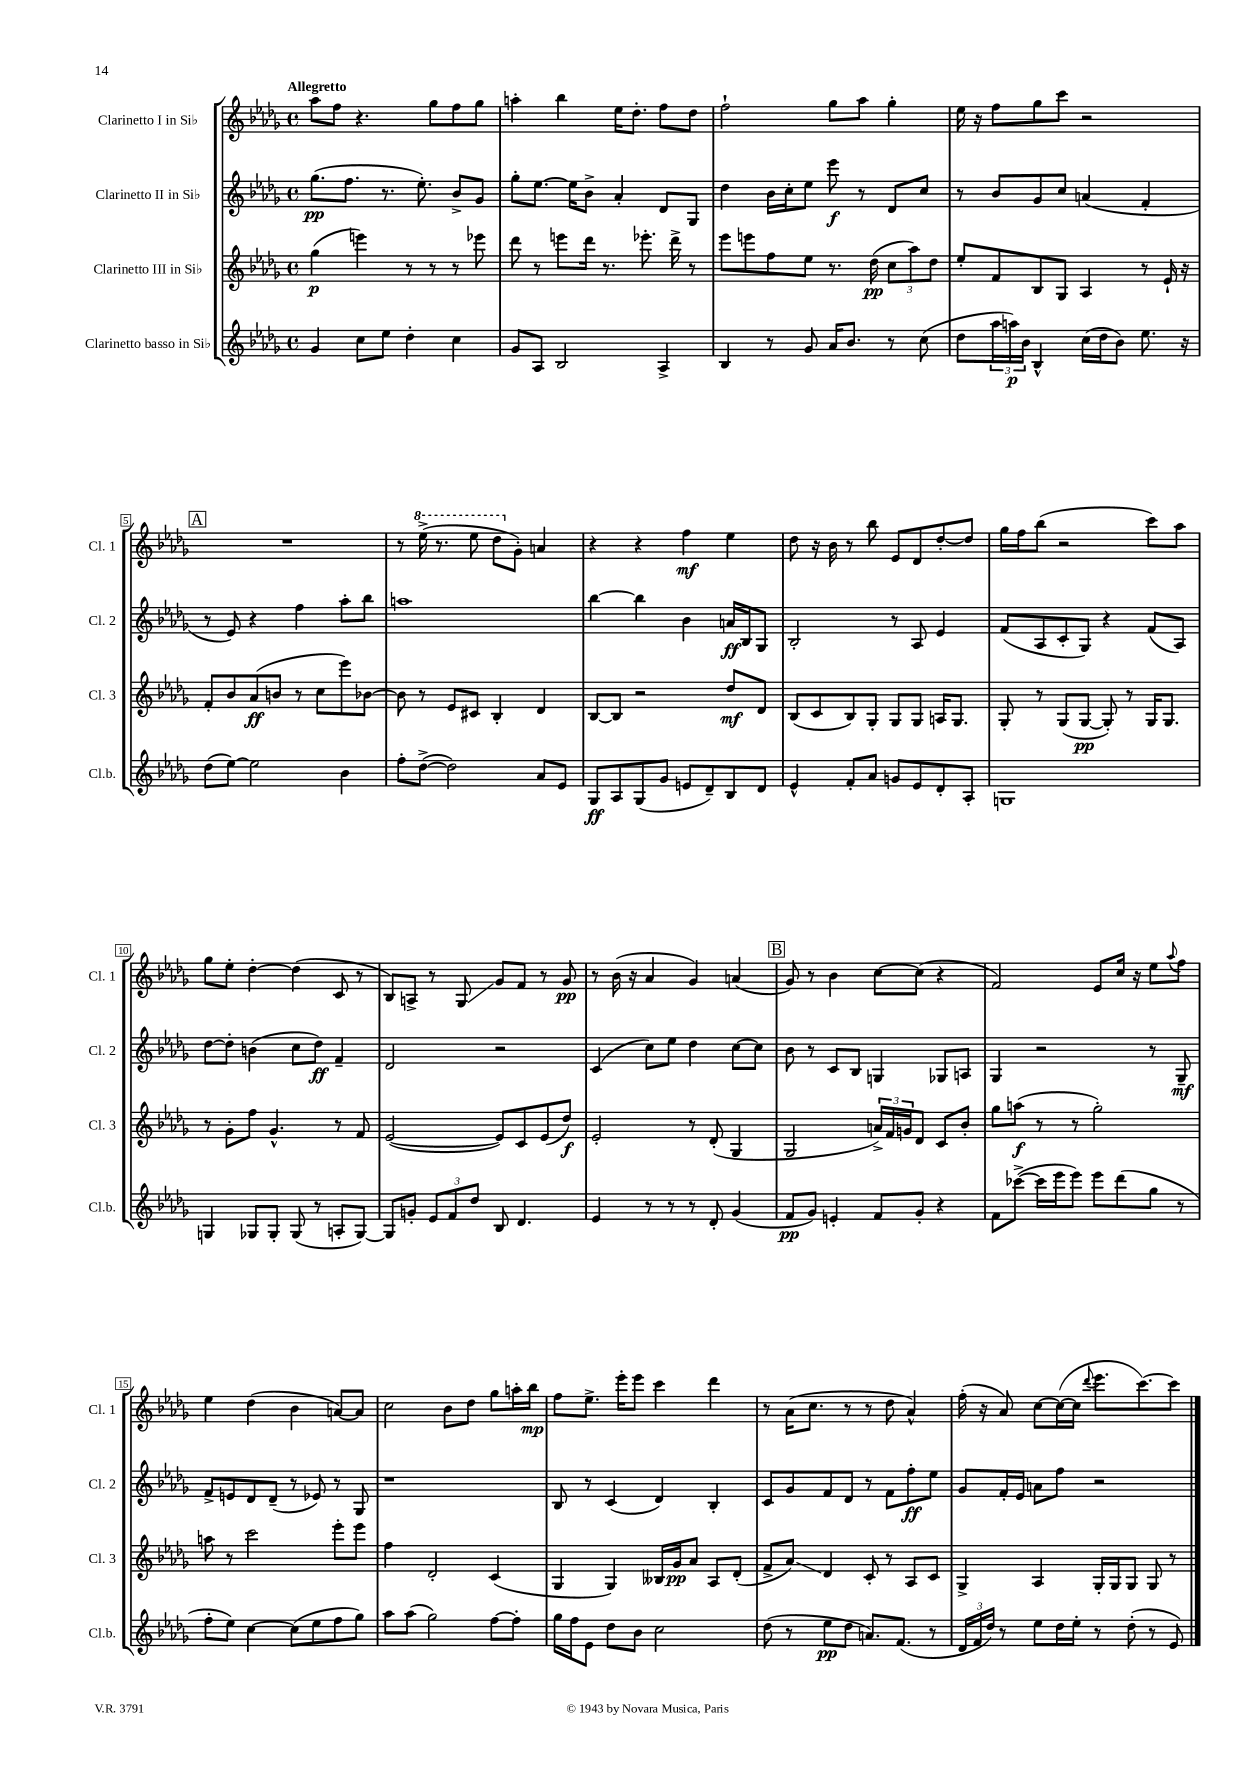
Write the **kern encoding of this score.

**kern	**kern	**kern	**kern
*staff4	*staff3	*staff2	*staff1
*clefG2	*clefG2	*clefG2	*clefG2
*k[b-e-a-d-g-]	*k[b-e-a-d-g-]	*k[b-e-a-d-g-]	*k[b-e-a-d-g-]
*M4/4	*M4/4	*M4/4	*M4/4
*met(c)	*met(c)	*met(c)	*met(c)
4g-	(4gg-	(8.gg-	8aa-
.	.	.	8ff
.	.	8.ff	.
8cc	4eee)	.	4.r
8ee-	.	8.r	.
4dd-'	8r	.	.
.	.	8.ee-')	.
.	8r	.	8gg-
4cc	8r	8b-^	8ff
.	8eee-	8g-	8gg-
=	=	=	=
8g-	8ddd-	8gg-'	4aa'
8A-	8r	[8.ee-	.
2B-	8eee	.	4bb-
.	.	16ee-]	.
.	16ddd-	8b-^	.
.	8.r	.	.
.	.	4a-'	16ee-
.	.	.	8.dd-'
.	8.eee-'	.	.
4A-^	.	8d-	8ff
.	16ddd-^	.	.
.	8r	8G-	8dd-
=	=	=	=
4B-	8eee-	4dd-	2ff`
.	8eee	.	.
8r	8ff	16b-	.
.	.	16cc'	.
8g-	8ee-	8ee-	.
16a-	8.r	8eee-	8gg-
8.b-	.	.	.
.	.	8r	8aa-
.	(16dd-	.	.
8r	12cc	8d-	4gg-'
.	12aa-)	.	.
(8cc	.	8cc	.
.	12dd-	.	.
=	=	=	=
8dd-	8ee-'	8r	16ee-
.	.	.	16r
24aa-	8f	8b-	8ff
24aa)	.	.	.
24b-	.	.	.
4B-^^	8B-	8g-	8gg-
.	8G-	8cc	8ccc
(16cc	4A-	(4a	2r
16dd-	.	.	.
8b-)	.	.	.
8.ee-	8r	4f'	.
.	16e-`	.	.
16r	16r	.	.
=	=	=	=
(8dd-	8f'	8r	1r
[8ee-)	8b-	8e-)	.
2ee-]	(8a-	4r	.
.	8b	.	.
.	8r	4ff	.
.	8cc	.	.
4b-	8eee-)	8aa-'	.
.	[8b-	8bb-	.
=	=	=	=
8ff'	8b-]	1aa	8r
([8dd-^	8r	.	(16eee-^
.	.	.	8.r
2dd-])	8e-	.	.
.	8c#	.	8eee-
.	4B-'	.	8ddd-
.	.	.	8g-')
8a-	4d-	.	4a
8e-	.	.	.
=	=	=	=
8G-	[8B-	[4bb-	4r
8A-	8B-]	.	.
(8G-	2r	4bb-]	4r
8g-	.	.	.
8e	.	4b-	4ff
8d-~)	.	.	.
8B-	8dd-	16a	4ee-
.	.	16B-	.
8d-	8d-	8G-	.
=	=	=	=
4e-^^	(8B-	2B-'	8dd-
.	8c	.	16r
.	.	.	16b-
8f'	8B-)	.	8r
8a-	8G-'	.	8bb-
8g	8G-	8r	8e-
8e-	8G-	8A-	8d-
8d-'	16A	4e-	[8dd-'
.	8.G-	.	.
8A-'	.	.	8dd-]
=	=	=	=
1G	8G-'	(8f	16gg-
.	.	.	16ff
.	8r	8A-	(8bb-
.	(8G-	8c'	2r
.	[8G-	8G-)	.
.	8G-'])	4r	.
.	8r	.	.
.	16G-	(8f	8ccc)
.	8.G-	.	.
.	.	8A-)	8aa-
=	=	=	=
4G	8r	[8dd-	8gg-
.	8g-'	8dd-']	8ee-'
8G-	8ff	(4b	[4dd-'
8G-'	4.g-^^	.	.
(8G-	.	8cc	(4dd-]
8r	.	8dd-)	.
8A'	8r	4f~	8c
[8G-)	8f	.	8r
=	=	=	=
8G-]	([2e-	2d-	8B-)
8g'	.	.	8A^
12e-	.	.	8r
12f	.	.	.
.	.	.	8G-
12dd-	.	.	.
8B-	8e-])	2r	8g-
4.d-	8c	.	8f
.	(8e-	.	8r
.	8dd-)	.	8g-
=	=	=	=
4e-	2e-'	(4c	8r
.	.	.	(16b-
.	.	.	16r
8r	.	8cc)	4a-
8r	.	8ee-	.
8r	8r	4dd-	4g-)
8d-'	(8d-'	.	.
(4g-	4G-	[8cc	(4a
.	.	8cc]	.
=	=	=	=
8f	2G-	8b-	8g-)
8g-)	.	8r	8r
4e'	.	8c	4b-
.	.	8B-	.
8f	24a^)	4G	[8cc
.	24f	.	.
.	24g	.	.
8g-'	8d-	.	(8cc]
4r	8c	8G-	4r
.	8b-'	8A	.
=	=	=	=
8f	8gg-	4G-	2f)
([8ccc-^	(8aa	.	.
16ccc-]	8r	2r	.
16eee-	.	.	.
8eee-)	8r	.	.
8eee-	2gg-')	.	8e-
(8ddd-	.	.	16cc
.	.	.	16r
8gg-	.	8r	8ee-
.	.	.	8qqaa-
8r	.	8G-~	8ff
=	=	=	=
8ff'	8aa	8f^	4ee-
8ee-)	8r	8e	.
[4cc	2ccc	8d-	(4dd-
.	.	(8d-~	.
(8cc]	.	8r	4b-
8ee-	.	8e-)	.
8ff	8eee-'	8r	[8a)
8gg-)	8eee-	8G-	8a]
=	=	=	=
8aa-	4ff	1r	2cc
(8aa-	.	.	.
2gg-)	2d-'	.	.
.	.	.	8b-
.	.	.	8dd-
[8ff	(4c	.	8gg-
8ff']	.	.	16aa'
.	.	.	16bb-
=	=	=	=
16gg-	4G-	8B-	8ff
16ff	.	.	.
8e-	.	8r	8.ee-^
8dd-	4G-)	(4c	.
.	.	.	16eee-'
8b-	.	.	8eee-
2cc	16B--	4d-)	4ccc
.	16g-	.	.
.	8a-	.	.
.	8A-	4B-'	4ddd-
.	(8d-'	.	.
=	=	=	=
(8dd-	8f^	8c	8r
8r	8a-)	8g-	(16a-
.	.	.	8.cc
8ee-	4d-	8f	.
8dd-	.	8d-	8r
8.a)	8c'	8r	8r
.	8r	8f	8dd-
(8.f	.	.	.
.	8A-	8ff'	4a-^^)
8r	8c	8ee-	.
=	=	=	=
24d-	4G-^	8g-	(16ff'
24f	.	.	.
.	.	.	16r
24dd-)	.	.	.
8r	.	16f'	8a-)
.	.	16e-	.
8ee-	4A-	8a	[8cc
16dd-	.	8ff	(16cc_
16ee-'	.	.	16cc]
.	.	.	8qqddd-
8r	16G-'	2r	8.eee-
.	16G-	.	.
(8dd-'	8G-	.	.
.	.	.	[8.ccc)
8r	8G-	.	.
8e-)	8r	.	8ccc]
==	==	==	==
*-	*-	*-	*-
